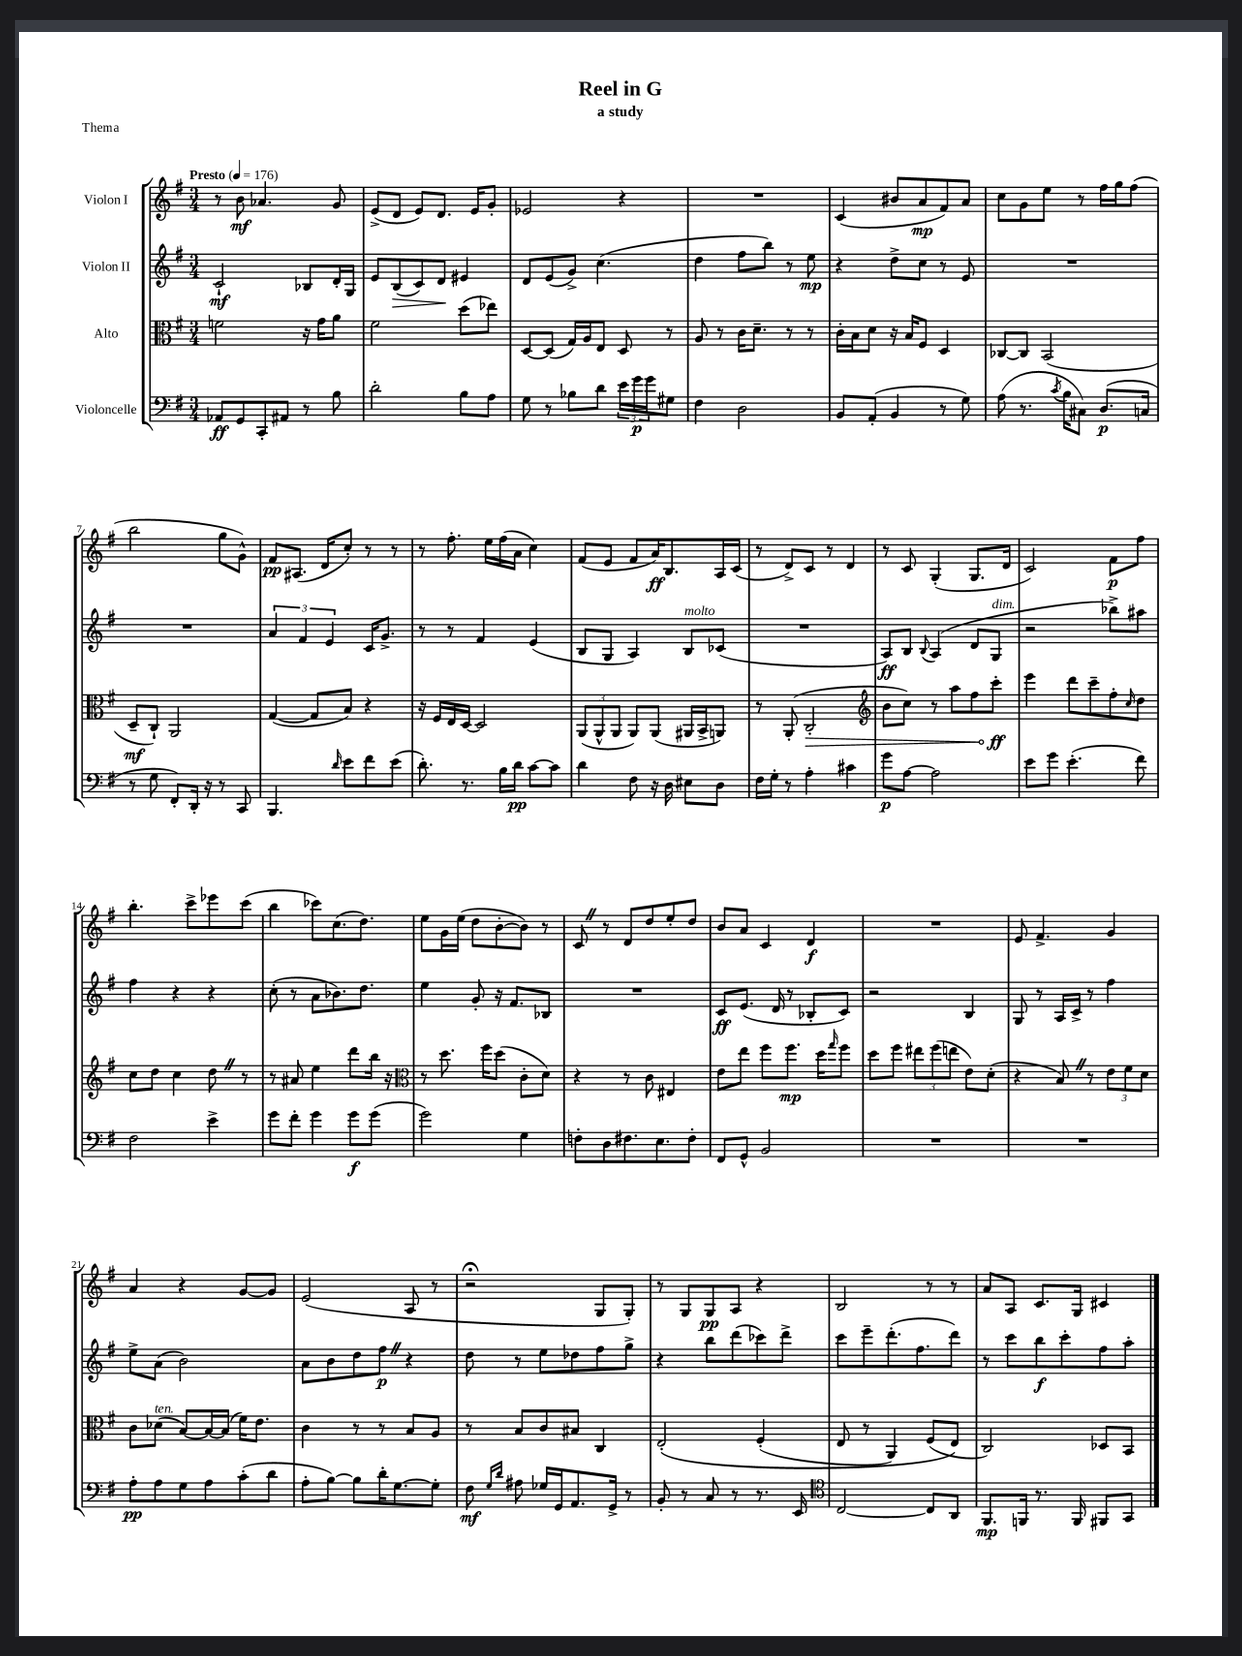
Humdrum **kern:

**kern	**dynam	**kern	**dynam	**kern	**dynam	**kern	**dynam
*part4	*part4	*part3	*part3	*part2	*part2	*part1	*part1
*staff4	*staff4	*staff3	*staff3	*staff2	*staff2	*staff1	*staff1
*I"Violoncelle	*	*I"Alto	*	*I"Violon II	*	*I"Violon I	*
*clefF4	*	*clefC3	*	*clefG2	*	*clefG2	*
*k[f#]	*	*k[f#]	*	*k[f#]	*	*k[f#]	*
*M3/4	*	*M3/4	*	*M3/4	*	*M3/4	*
*MM176	*	*MM176	*	*MM176	*	*MM176	*
=1	=1	=1	=1	=1	=1	=1	=1
!	!	!	!	!	!	!LO:TX:a:B:t=Presto	!
8AA-X/L	ff	2fn\	.	2c`/	mf	8r	.
8GG/	.	.	.	.	.	8b\	mf
8CC'/	.	.	.	.	.	4.a-X/	.
8AA#X/J	.	.	.	.	.	.	.
8r	.	16r	.	8B-X/L	.	.	.
.	.	16g\KL	.	.	.	.	.
8B\	.	8a\J	.	16d'/L	.	8g/	.
.	.	.	.	16G/JJ	.	.	.
=2	=2	=2	=2	=2	=2	=2	=2
2d'\	.	2f#\	.	8e/L	.	(8e^/L	.
!	!	!	!	!	!LO:HP:b	!	!
.	.	.	.	(8B/	>	8d/J	.
.	.	.	.	8c/)	.	8e/L)	.
.	.	.	.	8d/J	.	8.d/J	.
8B\L	.	(8dd\L	.	4e#X/	]	.	.
.	.	.	.	.	.	16e/KL	.
8A\J	.	8ee-X\J)	.	.	.	8g'/J	.
=3	=3	=3	=3	=3	=3	=3	=3
8G\	.	[8D/L	.	8d/L	.	2e-X/	.
8r	.	(8D/J]	.	(8e/	.	.	.
8B-X\L	.	16G/LL)	.	8g^/J)	.	.	.
.	.	16A/J	.	.	.	.	.
8d\J	.	8E/J	.	(4.cc\	.	.	.
24e\LL	.	8D/	.	.	.	4r	.
24g\	p	.	.	.	.	.	.
24g\J	.	.	.	.	.	.	.
8G#X\J	.	8r	.	.	.	.	.
=4	=4	=4	=4	=4	=4	=4	=4
4F#\	.	8A/	.	4dd\	.	2.r	.
.	.	8r	.	.	.	.	.
2D\	.	16c\KL	.	8ff#\L	.	.	.
.	.	8.d~\J	.	.	.	.	.
.	.	.	.	8bb\J)	.	.	.
.	.	8r	.	8r	.	.	.
.	.	8r	.	8ee\	mp	.	.
=5	=5	=5	=5	=5	=5	=5	=5
8BB/L	.	16c'\LL	.	4r	.	(4c/	.
.	.	16B\J	.	.	.	.	.
(8AA'/J	.	8d\J	.	.	.	.	.
4BB/	.	16r	.	8dd^\L	.	8b#X/L	.
.	.	16B/KL	.	.	.	.	.
.	.	8F#/J	.	8cc\J	.	8a/	mp
8r	.	4D/	.	8r	.	8f#/)	.
8G\)	.	.	.	8e/	.	8a/J	.
=6	=6	=6	=6	=6	=6	=6	=6
(8A\	.	[8C-X/L	.	2.r	.	8cc\L	.
8.r	.	8C-/J]	.	.	.	8g\	.
.	.	(2BB/	.	.	.	8ee\J	.
8qc/	.	.	.	.	.	.	.
16B\KL	.	.	.	.	.	.	.
8C#X\J)	.	.	.	.	.	8r	.
(8.D/L	p	.	.	.	.	16ff#\LL	.
.	.	.	.	.	.	16gg\J	.
.	.	.	.	.	.	(8ff#\J	.
16Cn/Jk	.	.	.	.	.	.	.
!!LO:LB:g=z
=7	=7	=7	=7	=7	=7	=7	=7
8r	.	8D~/L	mf	2.r	.	2bb\	.
8G\	.	8C`/J)	.	.	.	.	.
8FF#'/L)	.	2AA/	.	.	.	.	.
16DD'/Jk	.	.	.	.	.	.	.
16r	.	.	.	.	.	.	.
8r	.	.	.	.	.	8gg\L	.
8CC/	.	.	.	.	.	8g^^\J)	.
=8	=8	=8	=8	=8	=8	=8	=8
4.BBB/	.	([4G/	.	6a/	.	8f#/L	pp
.	.	.	.	.	.	(8.A#X/J	.
.	.	.	.	6f#/	.	.	.
.	.	8G/L]	.	.	.	.	.
.	.	.	.	.	.	16d/KL	.
.	.	.	.	6e/	.	.	.
16qqd/	.	.	.	.	.	.	.
8e\L	.	8B/J)	.	.	.	8cc'/J)	.
8f#\	.	4r	.	16c/KL	.	8r	.
.	.	.	.	8.g^/J	.	.	.
(8e\J	.	.	.	.	.	8r	.
=9	=9	=9	=9	=9	=9	=9	=9
8.d'\)	.	16r	.	8r	.	8r	.
.	.	16F#/LL	.	.	.	.	.
.	.	16E/	.	8r	.	8.ff#'\	.
8.r	.	[16D/JJ	.	.	.	.	.
.	.	2D/]	.	4f#/	.	.	.
.	.	.	.	.	.	16ee\LL	.
16B\LL	.	.	.	.	.	(16ff#\	.
16d\JJ	pp	.	.	.	.	16a\JJ	.
[8c\L	.	.	.	(4e/	.	4cc\)	.
8c\J]	.	.	.	.	.	.	.
=10	=10	=10	=10	=10	=10	=10	=10
4d\	.	(12AA/L	.	8B/L	.	(8f#/L	.
.	.	12AA^^/	.	.	.	.	.
.	.	.	.	8G/J	.	8e/J	.
.	.	12AA/J	.	.	.	.	.
8F#\	.	8AA/L)	.	4A/)	.	8f#/L	.
16r	.	(8AA/J	.	.	.	16a/K)	ff
16D\	.	.	.	.	.	8.B/	.
!	!	!	!	!LO:TX:a:i:t=molto	!	!	!
8E#X\L	.	16AA#X/LL	.	8B/L	.	.	.
.	.	16BB^/J	.	.	.	.	.
8D\J	.	8AAn/J)	.	(8c-X/J	.	16A/L	.
.	.	.	.	.	.	(16c/JJ	.
=11	=11	=11	=11	=11	=11	=11	=11
16F#\LL	.	8r	.	2.r	.	8r	.
16G'\JJ	.	.	.	.	.	.	.
8r	.	(8AA'/	.	.	.	8d^/L)	.
!	!	!	!LO:HP:b	!	!	!	!
4A'\	.	2C'/	>	.	.	8c/J	.
.	.	.	.	.	.	8r	.
4c#X\	.	.	.	.	.	4d/	.
=12	=12	=12	=12	=12	=12	=12	=12
*	*	*clefG2	*	*	*	*	*
8g\L	p	8b\L	.	8A/L)	ff	8r	.
[8A\J	.	8cc\J)	.	8B/J	.	8c/	.
.	.	.	.	8qqB/	.	.	.
2A\]	.	8r	.	(4A/	.	(4G'/	.
.	.	8aa\L	.	.	.	.	.
.	.	8ff#\	.	8d/L	.	8.G/L	.
!	!	!	!	!LO:TX:a:i:t=dim.	!	!	!
.	.	8ccc'\J	ff	8G/J	.	.	.
.	.	.	.	.	.	16d/Jk	.
.	.	.	]	.	.	.	.
=13	=13	=13	=13	=13	=13	=13	=13
8e\L	.	4eee\	.	2r	.	2c/)	.
8g\J	.	.	.	.	.	.	.
(4.e'\	.	8ddd\L	.	.	.	.	.
.	.	8ccc~\	.	.	.	.	.
.	.	8ff#'\	.	8bb-X^\L)	.	8f#\L	p
.	.	16qqcc/	.	.	.	.	.
8f#\)	.	8dd\J	.	8aa#X\J	.	8ff#\J	.
!!LO:LB:g=z
=14	=14	=14	=14	=14	=14	=14	=14
2F#\	.	8cc\L	.	4ff#\	.	4.bb'\	.
.	.	8dd\J	.	.	.	.	.
.	.	4cc\	.	4r	.	.	.
.	.	.	.	.	.	8ccc^\L	.
4e^\	.	8ddZ\	.	4r	.	8eee-X\	.
.	.	8r	.	.	.	(8ccc\J	.
=15	=15	=15	=15	=15	=15	=15	=15
8g\L	.	8r	.	(8cc'\	.	4bb\	.
8f#'\J	.	8a#X/	.	8r	.	.	.
4g\	.	4ee\	.	8a\L	.	8ccc-X\L)	.
.	.	.	.	8.b-X\)	.	(8.cc\	.
8g\L	f	8ddd\L	.	.	.	.	.
.	.	.	.	8.dd\J	.	8.dd\J)	.
(8g\J	.	16bb\Jk	.	.	.	.	.
.	.	16r	.	.	.	.	.
=16	=16	=16	=16	=16	=16	=16	=16
*	*	*clefC3	*	*	*	*	*
2g\)	.	8r	.	4ee\	.	8ee\L	.
.	.	8.dd\	.	.	.	16g\L	.
.	.	.	.	.	.	(16ee\JJ	.
.	.	.	.	8g'/	.	8dd\L	.
.	.	16ff#\KL	.	.	.	.	.
.	.	(8dd\J	.	16r	.	[8b'\	.
.	.	.	.	8.f#/L	.	.	.
4G\	.	8c'\L	.	.	.	8b\J])	.
.	.	8d\J)	.	8B-X/J	.	8r	.
=17	=17	=17	=17	=17	=17	=17	=17
8Fn'\L	.	4r	.	2.r	.	8cZ/	.
8D\	.	.	.	.	.	8r	.
8.F#X\	.	8r	.	.	.	8d/L	.
.	.	8c\	.	.	.	8dd/	.
8.E\	.	.	.	.	.	.	.
.	.	4E#X/	.	.	.	8ee'/	.
8F#'\J	.	.	.	.	.	8dd/J	.
=18	=18	=18	=18	=18	=18	=18	=18
8FF#/L	.	8e\L	.	8c/L	ff	8b/L	.
8GG^^/J	.	8ee\J	.	(8.e/J	.	8a/J	.
2BB/	.	8ff#\L	.	.	.	4c/	.
.	.	.	.	16d/	.	.	.
.	.	8.ff#\J	mp	8r	.	.	.
.	.	.	.	8B-X'/L	.	4d/	f
.	.	16dd\KL	.	.	.	.	.
.	.	16qqgg/	.	.	.	.	.
.	.	8ff#\J	.	8c/J)	.	.	.
=19	=19	=19	=19	=19	=19	=19	=19
2.r	.	8dd\L	.	2r	.	2.r	.
.	.	8ff#\J	.	.	.	.	.
.	.	12ee#X\L	.	.	.	.	.
.	.	(12ff#\	.	.	.	.	.
.	.	12een\J	.	.	.	.	.
.	.	8e\L)	.	4B/	.	.	.
.	.	(8d'\J	.	.	.	.	.
=20	=20	=20	=20	=20	=20	=20	=20
2.r	.	4r	.	8G/	.	8e/	.
.	.	.	.	8r	.	4.f#^/	.
.	.	8BZ/)	.	16A/LL	.	.	.
.	.	.	.	16c^/JJ	.	.	.
.	.	8r	.	8r	.	.	.
.	.	12e\L	.	4ff#\	.	4g/	.
.	.	12f#\	.	.	.	.	.
.	.	12d\J	.	.	.	.	.
!!LO:LB:g=z
=21	=21	=21	=21	=21	=21	=21	=21
8A'\L	pp	8c\L	.	8ee^\L	.	4a/	.
!	!	!LO:TX:a:i:t=ten.	!	!	!	!	!
8A\	.	(8d-X\J	.	(8a\J	.	.	.
8G\	.	[8B/L)	.	2b\)	.	4r	.
8A\	.	16B/L_	.	.	.	.	.
.	.	(16B/JJ]	.	.	.	.	.
(8c'\	.	16f#\KL)	.	.	.	[8g/L	.
.	.	8.e\J	.	.	.	.	.
8d\J	.	.	.	.	.	8g/J]	.
=22	=22	=22	=22	=22	=22	=22	=22
8A'\L	.	4c\	.	8a\L	.	(2e/	.
[8B\J)	.	.	.	8b\	.	.	.
8B\L]	.	8r	.	8dd\	.	.	.
16d'\K	.	8r	.	8ff#Z\J	p	.	.
[8.G\	.	.	.	.	.	.	.
.	.	8B/L	.	4r	.	8A/	.
8G'\J]	.	8A/J	.	.	.	8r	.
=23	=23	=23	=23	=23	=23	=23	=23
8F#\	mf	8r	.	8dd\	.	2r;<	.
16qqG/LL	.	.	.	.	.	.	.
16qqd/JJ	.	.	.	.	.	.	.
8A#X\	.	8B/L	.	8r	.	.	.
16G-X/LL	.	8c/	.	8ee\L	.	.	.
16GG/J	.	.	.	.	.	.	.
8.AA/	.	8B#X/J	.	8dd-X\	.	.	.
.	.	4C/	.	8ff#\	.	8G/L	.
16GG^/Jk	.	.	.	.	.	.	.
8r	.	.	.	8gg^\J	.	8G'/J)	.
=24	=24	=24	=24	=24	=24	=24	=24
8BB'/	.	(2E'/	.	4r	.	8r	.
8r	.	.	.	.	.	8G/L	.
8C/	.	.	.	8bb\L	.	8G/	pp
8r	.	.	.	(8ddd\	.	8A/J	.
8.r	.	(4F#'/	.	8ccc-X\)	.	4r	.
.	.	.	.	8ddd^\J	.	.	.
16EE/	.	.	.	.	.	.	.
=25	=25	=25	=25	=25	=25	=25	=25
*clefC4	*	*	*	*	*	*	*
[2C/	.	8E/	.	8ccc\L	.	2B/	.
.	.	8r	.	8eee~\	.	.	.
.	.	4AA/)	.	(8.ddd'\	.	.	.
.	.	.	.	8.ff#\	.	.	.
8C/L]	.	(8F#/L	.	.	.	8r	.
8AA/J	.	8E/J)	.	8ddd\J)	.	8r	.
=26	=26	=26	=26	=26	=26	=26	=26
8.FF#/L	mp	2C/)	.	8r	.	8a/L	.
.	.	.	.	8ccc\L	.	8A/J	.
16FFn/Jk	.	.	.	.	.	.	.
8.r	.	.	.	8bb\	f	8.c/L	.
.	.	.	.	8ccc'\	.	.	.
16FF/	.	.	.	.	.	16G/Jk	.
8FF#X/L	.	8D-X/L	.	8ff#\	.	4c#X/	.
8GG/J	.	8BB/J	.	8aa'\J	.	.	.
==	==	==	==	==	==	==	==
*-	*-	*-	*-	*-	*-	*-	*-
